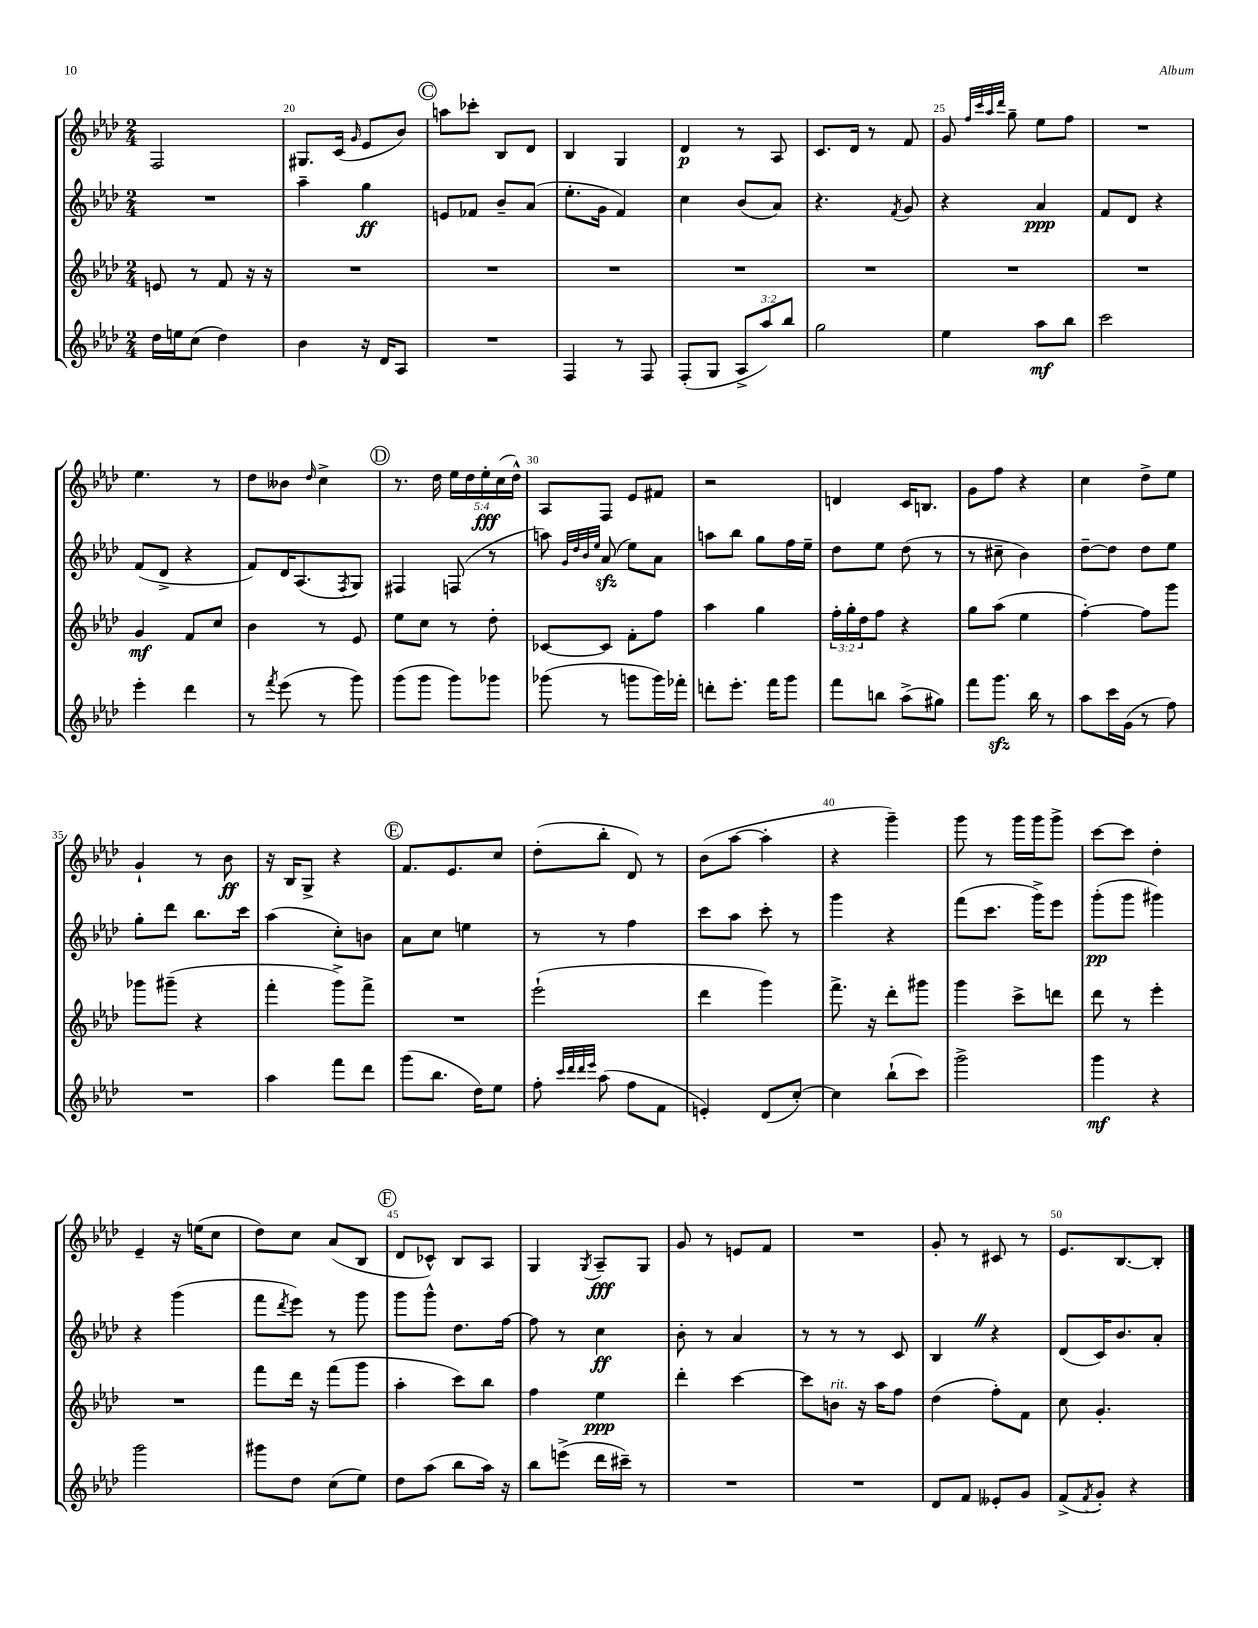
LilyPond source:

<<
\new StaffGroup <<
\new Staff = "s0" {
    \clef treble \key aes \major \numericTimeSignature \time 2/4 \override Staff.TupletNumber.text = #tuplet-number::calc-fraction-text
    f2 |
    gis8. c'16( \grace { g'16 } ees'8 bes'8) |
    \mark \markup { \circle "C" } a''8 ces'''8-. bes8 des'8 |
    bes4 g4 |
    des'4\p r8 aes8 |
    c'8. des'16 r8 f'8 |
    g'8 \grace { f''32 c'''32 aes''32 des'''32 } g''8-- ees''8 f''8 |
    R2 |
    ees''4. r8 |
    des''8 beses'8 \grace { des''16 } c''4-> |
    \mark \markup { \circle "D" } r8. des''16 \tuplet 5/4 { ees''16 des''16 ees''16-.\fff c''16( des''16-^) } |
    aes8 f8 ees'8 fis'8 |
    r2 |
    d'4 c'16 b8. |
    g'8 f''8 r4 |
    c''4 des''8-> ees''8 |
    g'4-! r8 bes'8\ff |
    r16 bes16 g8-> r4 |
    \mark \markup { \circle "E" } f'8. ees'8. c''8 |
    des''8-.( bes''8-. des'8) r8 |
    bes'8( aes''8~ aes''4-. |
    r4 g'''4--) |
    g'''8 r8 g'''16 g'''16 g'''8-> |
    c'''8~ c'''8 des''4-. |
    ees'4-- r16 e''16( c''8 |
    des''8) c''8 aes'8( bes8 |
    \mark \markup { \circle "F" } des'8 ces'8-^) bes8 aes8 |
    g4 \acciaccatura { g8 } aes8--\fff g8 |
    g'8 r8 e'8 f'8 |
    R2 |
    g'8-. r8 cis'8 r8 |
    ees'8. bes8.~ bes8-. \bar "|." |
}
\new Staff = "s1" {
    \clef treble \key aes \major \numericTimeSignature \time 2/4
    R2 |
    aes''4-- g''4\ff |
    \mark \markup { \circle "C" } e'8 fes'8 bes'8-- aes'8( |
    ees''8.-. g'16 f'4) |
    c''4 bes'8( aes'8) |
    r4. \acciaccatura { f'8 } g'8 |
    r4 aes'4\ppp |
    f'8 des'8 r4 |
    f'8( des'8-> r4 |
    f'8) des'16 aes8.( \acciaccatura { f8 } g8) |
    \mark \markup { \circle "D" } fis4 f8( r8 |
    a''8) \grace { g'32 des''32 bes'32 ees''32 } aes'8\sfz( ees''8) aes'8 |
    a''8 bes''8 g''8 f''16 ees''16-- |
    des''8 ees''8 des''8( r8 |
    r8 cis''8-- bes'4) |
    des''8~-- des''8 des''8 ees''8 |
    g''8-. des'''8 bes''8. c'''16 |
    aes''4( c''8-.) b'8 |
    \mark \markup { \circle "E" } aes'8 c''8 e''4 |
    r8 r8 f''4 |
    c'''8 aes''8 c'''8-. r8 |
    g'''4 r4 |
    f'''8( c'''8. g'''16->) ees'''8 |
    g'''8-.\pp( g'''8 gis'''4) |
    r4 g'''4( |
    f'''8 \acciaccatura { des'''8 } ees'''8) r8 g'''8 |
    \mark \markup { \circle "F" } g'''8 g'''8-^ des''8. f''16~ |
    f''8 r8 c''4\ff |
    bes'8-. r8 aes'4 |
    r8 r8 r8 c'8 |
    bes4 \once \override BreathingSign.text = \markup { \musicglyph "scripts.caesura.straight" } \breathe r4 |
    des'8( c'16) bes'8. aes'8-. \bar "|." |
}
\new Staff = "s2" {
    \clef treble \key aes \major \numericTimeSignature \time 2/4 \override Staff.TupletNumber.text = #tuplet-number::calc-fraction-text
    e'8 r8 f'8 r16 r16 |
    R2 |
    \mark \markup { \circle "C" } R2 |
    R2 |
    R2 |
    R2 |
    R2 |
    R2 |
    g'4\mf f'8 c''8 |
    bes'4 r8 ees'8 |
    \mark \markup { \circle "D" } ees''8 c''8 r8 des''8-. |
    ces'8~ ces'8 f'8-. f''8 |
    aes''4 g''4 |
    \tuplet 3/2 { f''16-. g''16-. des''16 } f''8 r4 |
    g''8 aes''8( ees''4 |
    f''4~-.) f''8 g'''8 |
    ges'''8 gis'''8--( r4 |
    f'''4-. g'''8->) f'''8-> |
    \mark \markup { \circle "E" } R2 |
    ees'''2-!( |
    des'''4 g'''4) |
    f'''8.-> r16 des'''8-. gis'''8 |
    g'''4 c'''8-> d'''8 |
    des'''8 r8 ees'''4-. |
    R2 |
    f'''8 des'''16 r16 f'''8( g'''8 |
    \mark \markup { \circle "F" } aes''4-. c'''8) bes''8 |
    f''4 ees''4\ppp |
    des'''4-. c'''4~ |
    c'''8 b'8^\markup { \italic "rit." } r16 aes''16 f''8 |
    des''4( f''8-.) f'8 |
    c''8 g'4.-. \bar "|." |
}
\new Staff = "s3" {
    \clef treble \key aes \major \numericTimeSignature \time 2/4 \override Staff.TupletNumber.text = #tuplet-number::calc-fraction-text
    des''16 e''16 c''8( des''4) |
    bes'4 r16 des'16 aes8 |
    \mark \markup { \circle "C" } R2 |
    f4 r8 f8 |
    f8-.( g8 \tuplet 3/2 { aes8-> aes''8) bes''8 } |
    g''2 |
    ees''4 aes''8\mf bes''8 |
    c'''2 |
    ees'''4-. des'''4 |
    r8 \acciaccatura { f'''8 } ees'''8( r8 g'''8) |
    \mark \markup { \circle "D" } g'''8( g'''8 g'''8) ges'''8 |
    ges'''8( r8 g'''8 g'''16) fes'''16-. |
    d'''8-. ees'''8.-. f'''16 g'''8 |
    f'''8 b''8 aes''8->( gis''8) |
    f'''8 g'''8.\sfz bes''16 r8 |
    aes''8 c'''16 g'16( r8 f''8) |
    R2 |
    aes''4 f'''8 des'''8 |
    \mark \markup { \circle "E" } g'''8( bes''8. des''16) ees''8 |
    f''8-. \grace { c'''32 des'''32 des'''32 ees'''32 } aes''8( f''8 f'8 |
    e'4-.) des'8( c''8~-.) |
    c''4 bes''8-!( c'''8) |
    g'''2-> |
    g'''4\mf r4 |
    g'''2 |
    gis'''8 des''8 c''8( ees''8) |
    \mark \markup { \circle "F" } des''8 aes''8( bes''8 aes''16) r16 |
    bes''8 e'''8->( des'''16 cis'''16--) r8 |
    R2 |
    R2 |
    des'8 f'8 eeses'8-. g'8 |
    f'8->( \acciaccatura { f'8 } g'8-.) r4 \bar "|." |
}
>>
>>
\layout { \context { \Score currentBarNumber = #19 \override BarNumber.break-visibility = ##(#f #t #t) barNumberVisibility = #(every-nth-bar-number-visible 5) } }
